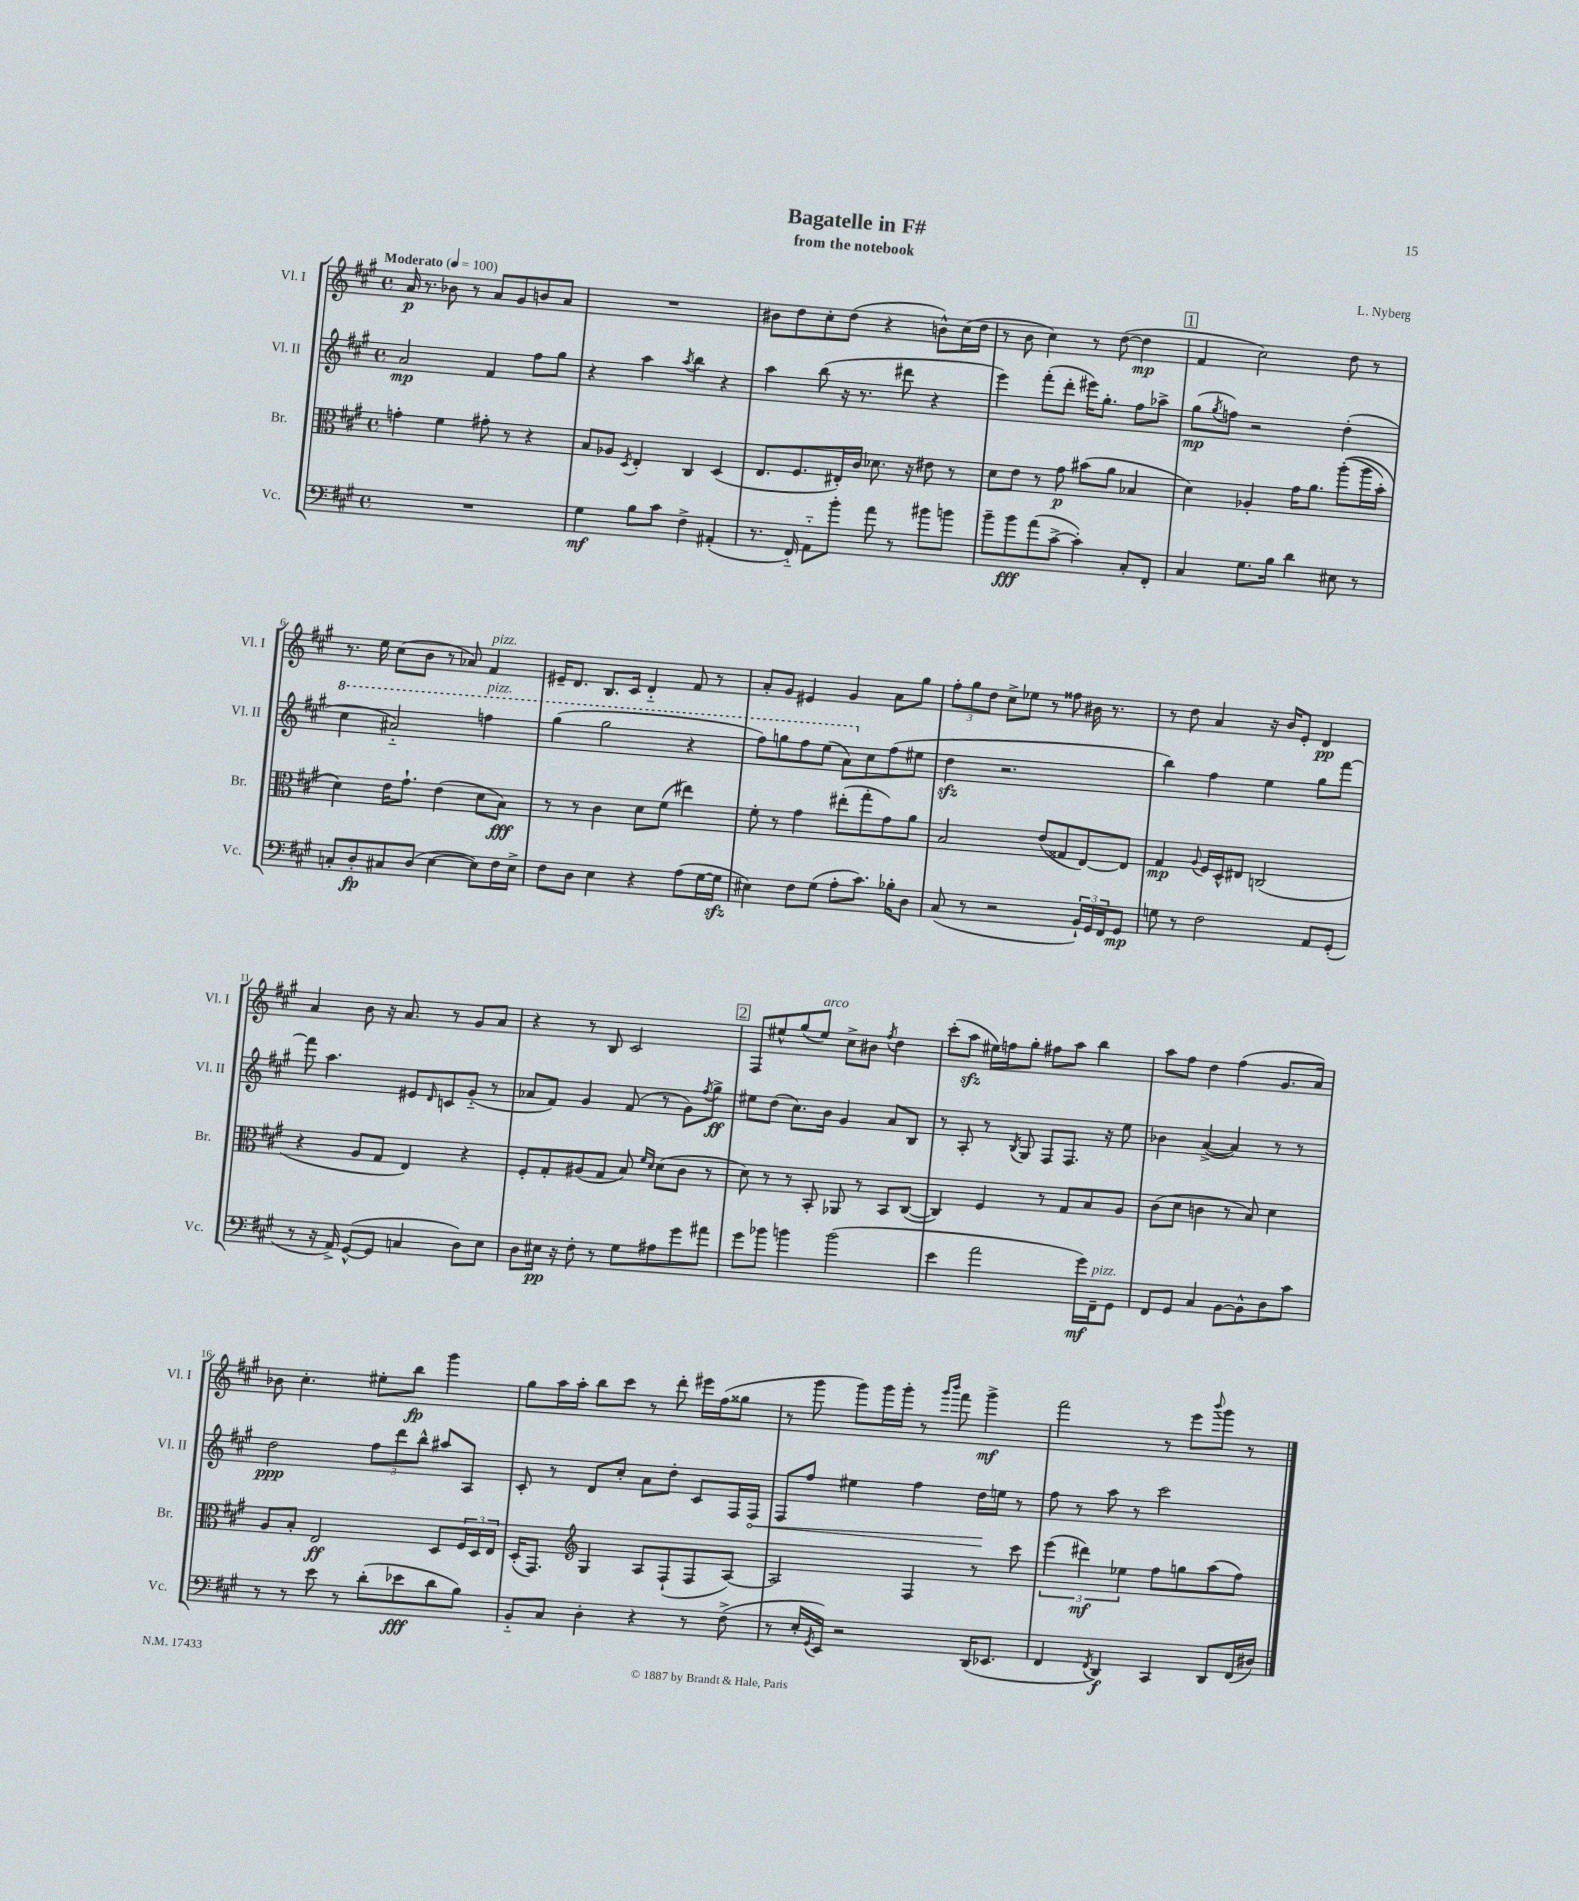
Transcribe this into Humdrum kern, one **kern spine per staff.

**kern	**kern	**kern	**kern
*staff4	*staff3	*staff2	*staff1
*clefF4	*clefC3	*clefG2	*clefG2
*k[f#c#g#]	*k[f#c#g#]	*k[f#c#g#]	*k[f#c#g#]
*M4/4	*M4/4	*M4/4	*M4/4
*met(c)	*met(c)	*met(c)	*met(c)
*MM100	*MM100	*MM100	*MM100
1r	4g'\	2a/	16a/
.	.	.	8.r
.	4f#\	.	8b-\
.	.	.	8r
.	8g#'\	4f#/	8a/L
.	8r	.	8g#/
.	4r	8ff#\L	8b/
.	.	8gg#\J	8a/J
=	=	=	=
4G#\	8B/L	4r	1r
.	8A-/J	.	.
.	8qD/	.	.
8B\L	4E'/	4aa\	.
8c#\J	.	.	.
.	.	8qaa/	.
4F#^\	4C#/	4bb\	.
(4AA#'/	(4D/	4r	.
=	=	=	=
8.r	8.E/L	4aa\	8b#\L
.	.	.	8dd\
16FF#'~/)	8.F#/	.	.
8AA'~\L	.	(8bb\	8cc#'\
8b'\J	16E#'/L)	16r	(8dd\J
.	16c#/JJ	8.r	.
8a\	8.d-\	.	4r
8r	.	8ddd#\	.
.	16r	.	.
8b#\L	8e#\	4r	8b^^\L)
8b\J	8r	.	(16cc#\L
.	.	.	16dd\JJ
=	=	=	=
8b~\L	8d\L	4eee\)	8r
8b\	8e\J	.	8b\
(8a\	8r	(8fff#'\L	4cc#\)
[8c#^\J	8g#\	8ddd'\J	.
4c#'\])	(8b#\L	16eee#\LK)	8r
.	.	8.gg#'\J	.
.	8a\J	.	([8dd\
8C#'/L	4B-/	8ff#\L	4dd\]
8FF#'/J	.	8aa-^\J	.
=	=	=	=
4C#/	4d\)	(8gg#\L	4f#/
.	.	8qgg#/	.
.	.	8ff\J)	.
8.G#\L	4A-'/	2r	2cc#\)
16B\Jk	.	.	.
4d\	16g#\LK	.	.
.	8.a\J	.	.
8E#\	&((8aa'\L	(4dd'\	8dd\
8r	16aa\L	.	8r
.	16b'\JJ)	.	.
=	=	=	=
8C'/L	4d\&)	4ccc#\	8.r
8D'/	.	.	.
.	.	.	16ee\
8C#/	16e\LK	2aa#'~/)	(8cc#\L
.	8.g#`\J	.	.
(8D/J	.	.	8b\J
[4E\	(4e\	.	8r
.	.	.	8a-/)
8E\]L)	8d\L	4fff\	4f#/
16F#\L	8B\J)	.	.
16E^\JJ	.	.	.
=	=	=	=
8F#\L	8r	(4ggg#\	16e#~/LK
.	.	.	8.d/J
8D\J	8r	.	.
4E\	4c#\	2ggg#\	8.B/L
.	.	.	16c#/Jk
4r	8d\L	.	4d'~/
.	(8f#\J	.	.
(8A\L	4ee#\)	4r	8f#/
[16G#\L	.	.	8r
16G#\]JJ	.	.	.
=	=	=	=
4E#\)	8f#'\	8fff#\L)	8a'/L
.	8r	8ggg\	8g#/J
8F#\L	4g#\	8fff#\	4e#/
(8G#\J	.	(8eee\J	.
8A'\L	(8ee#'\L	8aa\L)	4g#/
8.c#\J)	8gg#'\	8cc#\	.
.	8g#\)	(8ff#\	8a\L
16B-'\LK	.	.	.
8D\J	8a\J	8ee#\J	8gg#\J
=	=	=	=
(8C#/	2B/	4dd\	12ff#'\L
.	.	.	12gg#\
8r	.	.	.
.	.	.	12dd\J
2r	.	2.r	8cc#^\L
.	.	.	8ee-\J
.	(8e/L	.	8r
.	8G##/	.	8ff##\
24BB`/LL)	[8E/)	.	16b#\
24GG#/	.	.	.
.	.	.	8.r
24FF#/J	.	.	.
8GG#/J	8E/]J	.	.
=	=	=	=
8G\	4G#/	4bb\)	8r
8r	.	.	8dd\
.	8qqA/	.	.
2F#\	16F#/LL	4ff#\	4a/
.	16D^^/J	.	.
.	8E#/J	.	.
.	(2C/	4ee\	16r
.	.	.	16b/LK
.	.	.	8e'/J
8AA/L	.	8gg#\L	4d/
(8GG#'/J	.	[8fff#\J	.
=	=	=	=
8r	4r	8fff#\]	4a/
16r	.	4.aa\	.
16AA^/)	.	.	.
([8GG#^^/L	8A/L	.	8b\
8GG#/]J	8G#/J	.	16r
.	.	.	8.a/
4C/	4E/)	8e#/L	.
.	.	16qqd/	.
.	.	8c/	8r
8D\L)	4r	(8g#'~/J	8g#/L
8E\J	.	8r	8a/J
=	=	=	=
8D\L	8F#'/L	8a-/L	4r
16E#\Jk	8G#'/	8f#/J)	.
16r	.	.	.
8F#'\	(8A#/	4g#/	8r
8r	8G#/J	.	8B/
8G#\L	8B/)	(8f#/	2c#/
.	16qqf#/LL	.	.
.	16qqd/JJ	.	.
8A#\	(8d\L	8r	.
8g#\	8c#\J	8g#\L)	.
.	.	8qff#/	.
8a#\J	8r	8gg#^\J	.
=	=	=	=
8g#\L	8d\)	8ee#\L	8F#/L
8b-\J	8r	(8dd\J	8ee#^^/
4b\	8r	8.cc#\L)	(8gg#/
.	8BB'/	.	8ee#/J)
.	.	16b\Jk	.
(2b\	8AA-/	4g#/	8cc#^\L
.	8r	.	8b#\J
.	.	.	8qff#/
.	8BB/L	8a/L	4dd\
.	([8C#/J	8B/J	.
=	=	=	=
4e\	4C#/])	8r	(8ccc#'\L
.	.	8A'/	8aa\J
2a\	4F#/	8r	16ee#\LL)
.	.	.	16ff\J
.	.	8qB/	.
.	.	8G#/	8gg#'\J
.	8r	8F#/L	8ff#\L
.	8G#/L	8.F#/J	8aa\J
16g#\LL)	8B/	.	4bb\
16FF#~\J	.	16r	.
8GG#\J	8A/J	8ee\	.
=	=	=	=
8FF#/L	(8c#\L	4b-\	8aa\L
8GG#/J	8d\J	.	8ff#\J
4C#/	4c\	([4a^/	4dd\
[8BB\L	8r	4a/])	(4ff#\
8BB^^\]	8B/)	.	.
8D\	4d\	8r	8.g#/L
8c#\J	.	8r	.
.	.	.	16a/Jk)
=	=	=	=
8r	8A/L	2dd\	8b-\
8r	8B'/J	.	4.cc#'\
8e\	2E/	.	.
8r	.	.	.
(8d'\L	.	12ff#\L	8ee#'\L
.	.	12ddd\	.
8e-\	.	.	8bb\J
.	.	12bb^^\J	.
8d\	8D/L	8aa#/L	4ggg#\
8B\J)	24F#/L	8A/J	.
.	24D/	.	.
.	24E/JJ	.	.
=	=	=	=
8BB'~/L	(16D'/LK	8c#'/	8gg#\L
.	8.GG#/J)	.	.
8C#/J	.	8r	16aa\L
.	.	.	16aa'\JJ
*	*clefG2	*	*
4D'\	4G#/	8d/L	8bb\L
.	.	8cc#'/J	8ccc#\J
4r	8A/L	8a\L	8r
.	(8F#`/	8dd'\J	8ddd'\
8r	8F#/	8c#/L	16eee#\LL
.	.	.	(16ff#\J
(8F#^\	[8A/J)	16F#/L	8gg##\J
.	.	16F#/JJ	.
=	=	=	=
8r	2A/]	8F#/L	8r
16E'/LL	.	8ff#/J	8ggg#\
8qGG#/	.	.	.
16EE/JJ)	.	.	.
2r	.	4ee#\	8ggg#\L)
.	.	.	16ggg#\L
.	.	.	16ggg#'\JJ
.	4F#/	4ff#\	8r
.	.	.	16qqggg#/LL
.	.	.	16qqbbb/JJ
.	.	.	8fff#\
(16DD/LK	8r	16dd\LL	4ggg#^\
8.EE-/J	.	16ee\JJ	.
.	8ccc#\	8r	.
=	=	=	=
4FF#/	(6eee\	8ff#\	2fff#\
.	.	8r	.
.	6ddd#\)	.	.
8qFF#/	.	.	.
4DD/)	.	8aa\	.
.	6ee-\	.	.
.	.	8r	.
4CC#/	8ff#\L	2ccc#\	8r
.	8gg\	.	8eee\L
.	.	.	8qqbbb/
8DD/L	(8aa\	.	8ggg#\J
(16FF#/L	8ff#\J)	.	8r
16D#/JJ)	.	.	.
==	==	==	==
*-	*-	*-	*-
